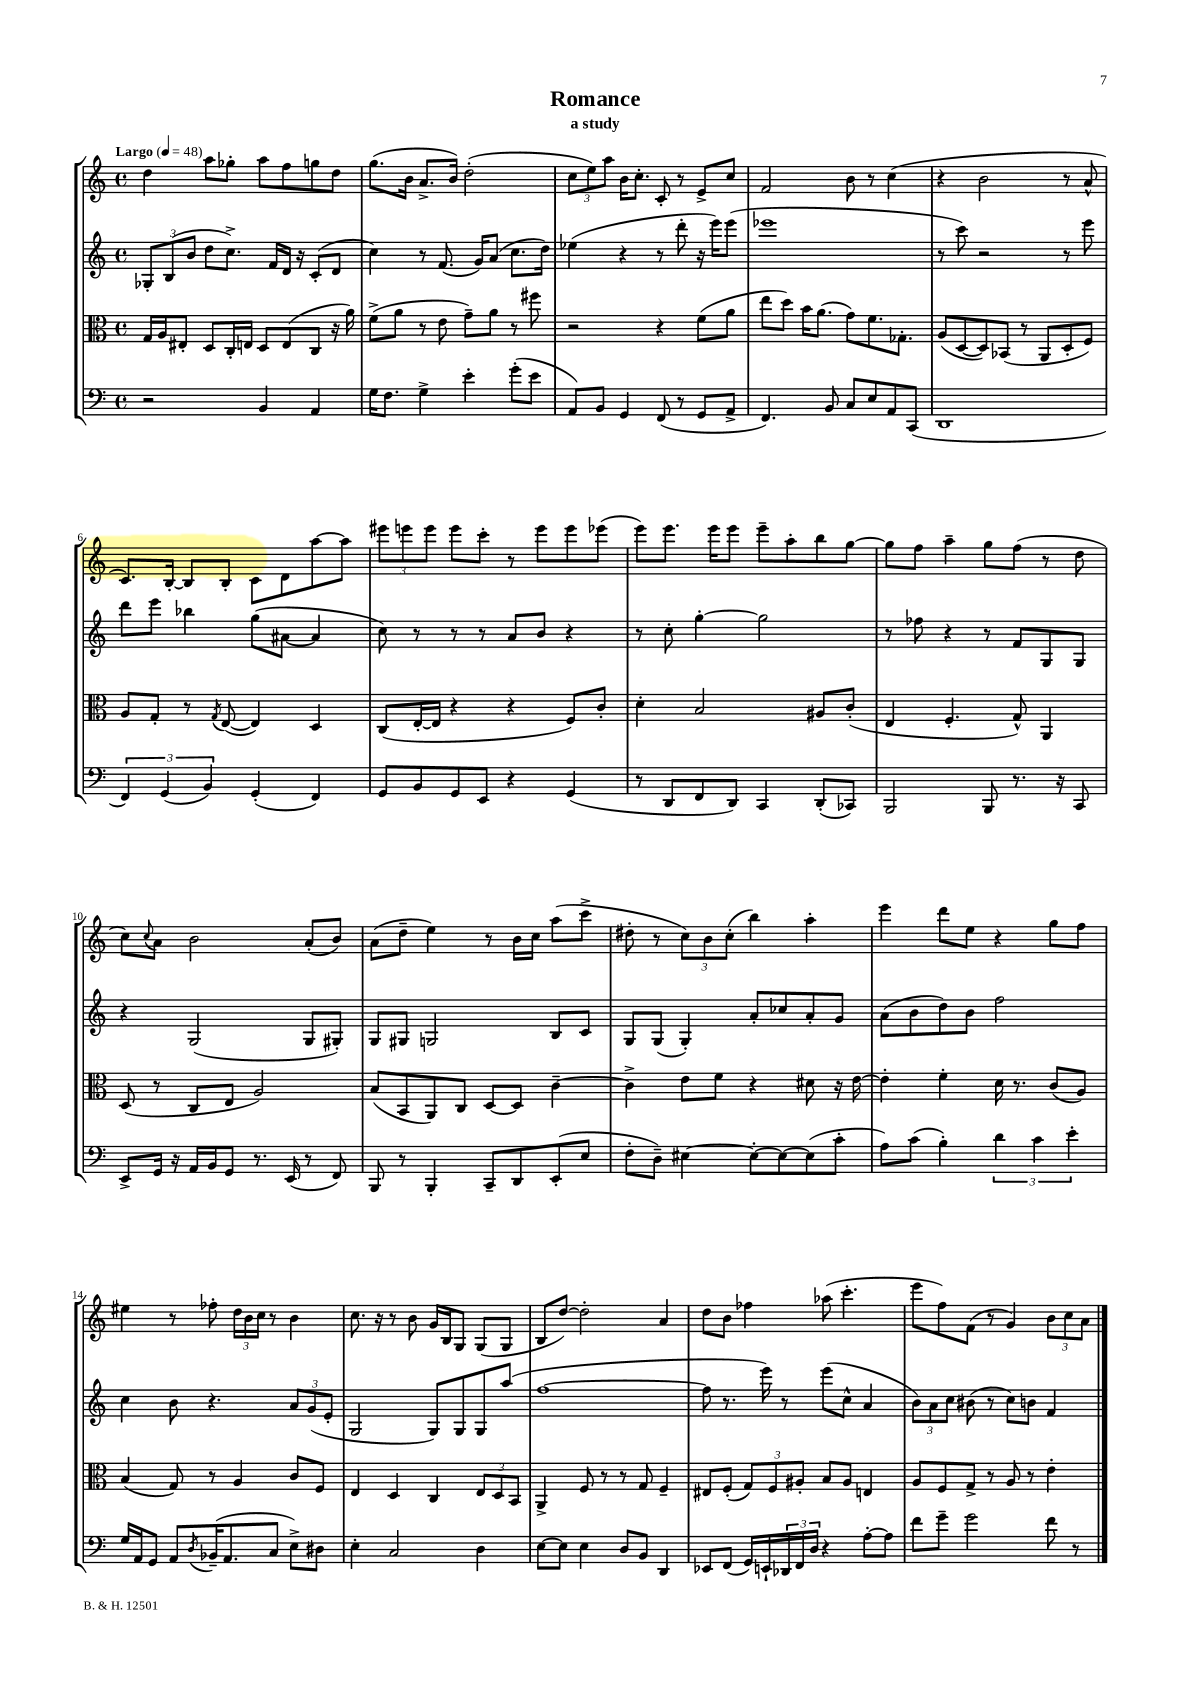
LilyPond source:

\header { title = "Romance" subtitle = "a study" }
<<
\new StaffGroup <<
\new Staff = "s0" {
    \clef treble \key c \major \defaultTimeSignature \time 4/4 \tempo "Largo" 4 = 48
    d''4 a''8 ges''8-. a''8 f''8 g''8 d''8 |
    g''8.( b'16 a'8.-> b'16) d''2-.( |
    \tuplet 3/2 { c''8 e''8) a''8 } b'16 c''8.-. c'8-. r8 e'8-> c''8 |
    f'2 b'8 r8 c''4( |
    r4 b'2 r8 a'8-^ |
    c'8.) b16~-. b8 b8-. c'8 d'8 a''8~ a''8 |
    \tuplet 3/2 { eis'''8 e'''8 e'''8 } e'''8 c'''8-. r8 e'''8 e'''8 ees'''8( |
    e'''8) e'''8. e'''16 e'''8 e'''8-- a''8-. b''8 g''8~ |
    g''8 f''8 a''4-- g''8 f''8( r8 d''8 |
    c''8) \appoggiatura { c''8 } a'8 b'2 a'8-.( b'8) |
    a'8( d''8-- e''4) r8 b'16 c''16 a''8( c'''8-> |
    dis''8-. r8 \tuplet 3/2 { c''8) b'8 c''8-.( } b''4) a''4-. |
    e'''4 d'''8 e''8 r4 g''8 f''8 |
    eis''4 r8 fes''8-. \tuplet 3/2 { d''16 b'16 c''16 } r8 b'4 |
    c''8. r16 r8 b'8 g'16 b16 g8 g8( g8 |
    b8 d''8~) d''2-. a'4 |
    d''8 b'8 fes''4 aes''8( c'''4.-. |
    e'''8 f''8) f'8( r8 g'4) \tuplet 3/2 { b'8 c''8 a'8 } \bar "|." |
}
\new Staff = "s1" {
    \clef treble \key c \major \defaultTimeSignature \time 4/4
    \tuplet 3/2 { ges8-. b8( b'8 } d''8 c''8.->) f'16 d'16 r16 c'8-.( d'8 |
    c''4) r8 f'8.( g'16) a'8( c''8. d''16) |
    ees''4( r4 r8 d'''8-. r16 e'''16) e'''8( |
    ees'''1 |
    r8 c'''8) r2 r8 e'''8 |
    d'''8 e'''8 bes''4 g''8( ais'8~ ais'4 |
    c''8) r8 r8 r8 a'8 b'8 r4 |
    r8 c''8-. g''4~-. g''2 |
    r8 fes''8 r4 r8 f'8 g8 g8 |
    r4 g2( g8 gis8-.) |
    g8 gis8 g2 b8 c'8 |
    g8 g8( g4-.) a'8-. ces''8 a'8-. g'8 |
    a'8( b'8 d''8) b'8 f''2 |
    c''4 b'8 r4. \tuplet 3/2 { a'8 g'8( e'8-. } |
    g2 g8) g8 g8 a''8( |
    f''1~ |
    f''8 r8. e'''16) r8 e'''8( c''8-^ a'4 |
    \tuplet 3/2 { b'8) a'8 c''8 } bis'8( r8 c''8) b'8 f'4 \bar "|." |
}
\new Staff = "s2" {
    \clef alto \key c \major \defaultTimeSignature \time 4/4
    g16 a16 eis8-. d8 c16-. e16 d8 e8( c8 r16 a'16) |
    f'8->( a'8 r8 e'8 g'8--) a'8 r8 fis''8 |
    r2 r4 f'8( a'8 |
    e''8 d''8) b'16 a'8.( g'8) f'8. ges8.-. |
    a8( d8~ d8) bes,8( r8 a,8 d8-. f8) |
    a8 g8-. r8 \acciaccatura { g8 } e8~( e4) d4 |
    c8( e16~-. e16 r4 r4 f8) c'8-. |
    d'4-. b2 ais8 c'8-.( |
    e4 f4.-. g8-^) a,4 |
    d8( r8 c8 e8 a2) |
    b8( b,8 a,8) c8 d8~ d8 c'4~-- |
    c'4-> e'8 f'8 r4 dis'8 r16 e'16~ |
    e'4-. f'4-. d'16 r8. c'8( a8) |
    b4( g8) r8 a4 c'8 f8 |
    e4 d4 c4 \tuplet 3/2 { e8 d8 b,8 } |
    a,4-> f8 r8 r8 g8 f4-- |
    eis8 f8-.( \tuplet 3/2 { g8) f8 ais8-. } b8 ais8 e4 |
    a8 f8 g8-> r8 a8 r8 e'4-. \bar "|." |
}
\new Staff = "s3" {
    \clef bass \key c \major \defaultTimeSignature \time 4/4
    r2 b,4 a,4 |
    g16 f8. g4-> e'4-. g'8-.( e'8 |
    a,8) b,8 g,4 f,8( r8 g,8 a,8-> |
    f,4.) b,8 c8 e8 a,8 c,8( |
    d,1 |
    \tuplet 3/2 { f,4) g,4( b,4) } g,4-.( f,4) |
    g,8 b,8 g,8 e,8 r4 g,4( |
    r8 d,8 f,8 d,8) c,4 d,8-.( ces,8) |
    b,,2 b,,8 r8. r16 c,8 |
    e,8-> g,16 r16 a,16 b,16 g,8 r8. e,16( r8 f,8) |
    b,,8 r8 b,,4-. c,8-- d,8 e,8-.( e8 |
    f8-. d8--) eis4~ eis8~-. eis8~ eis8( c'8-. |
    a8) c'8( b4-.) \tuplet 3/2 { d'4 c'4 e'4-. } |
    g16 a,16 g,8 a,8 \acciaccatura { d8 } bes,16--( a,8. c8 e8->) dis8 |
    e4-. c2 d4 |
    e8~ e8 e4 d8 b,8 d,4 |
    ees,8 f,8( g,16) e,16-! \tuplet 3/2 { des,16 f,16 d16 } r4 a8~-. a8 |
    f'8 g'8-- g'2 f'8 r8 \bar "|." |
}
>>
>>
